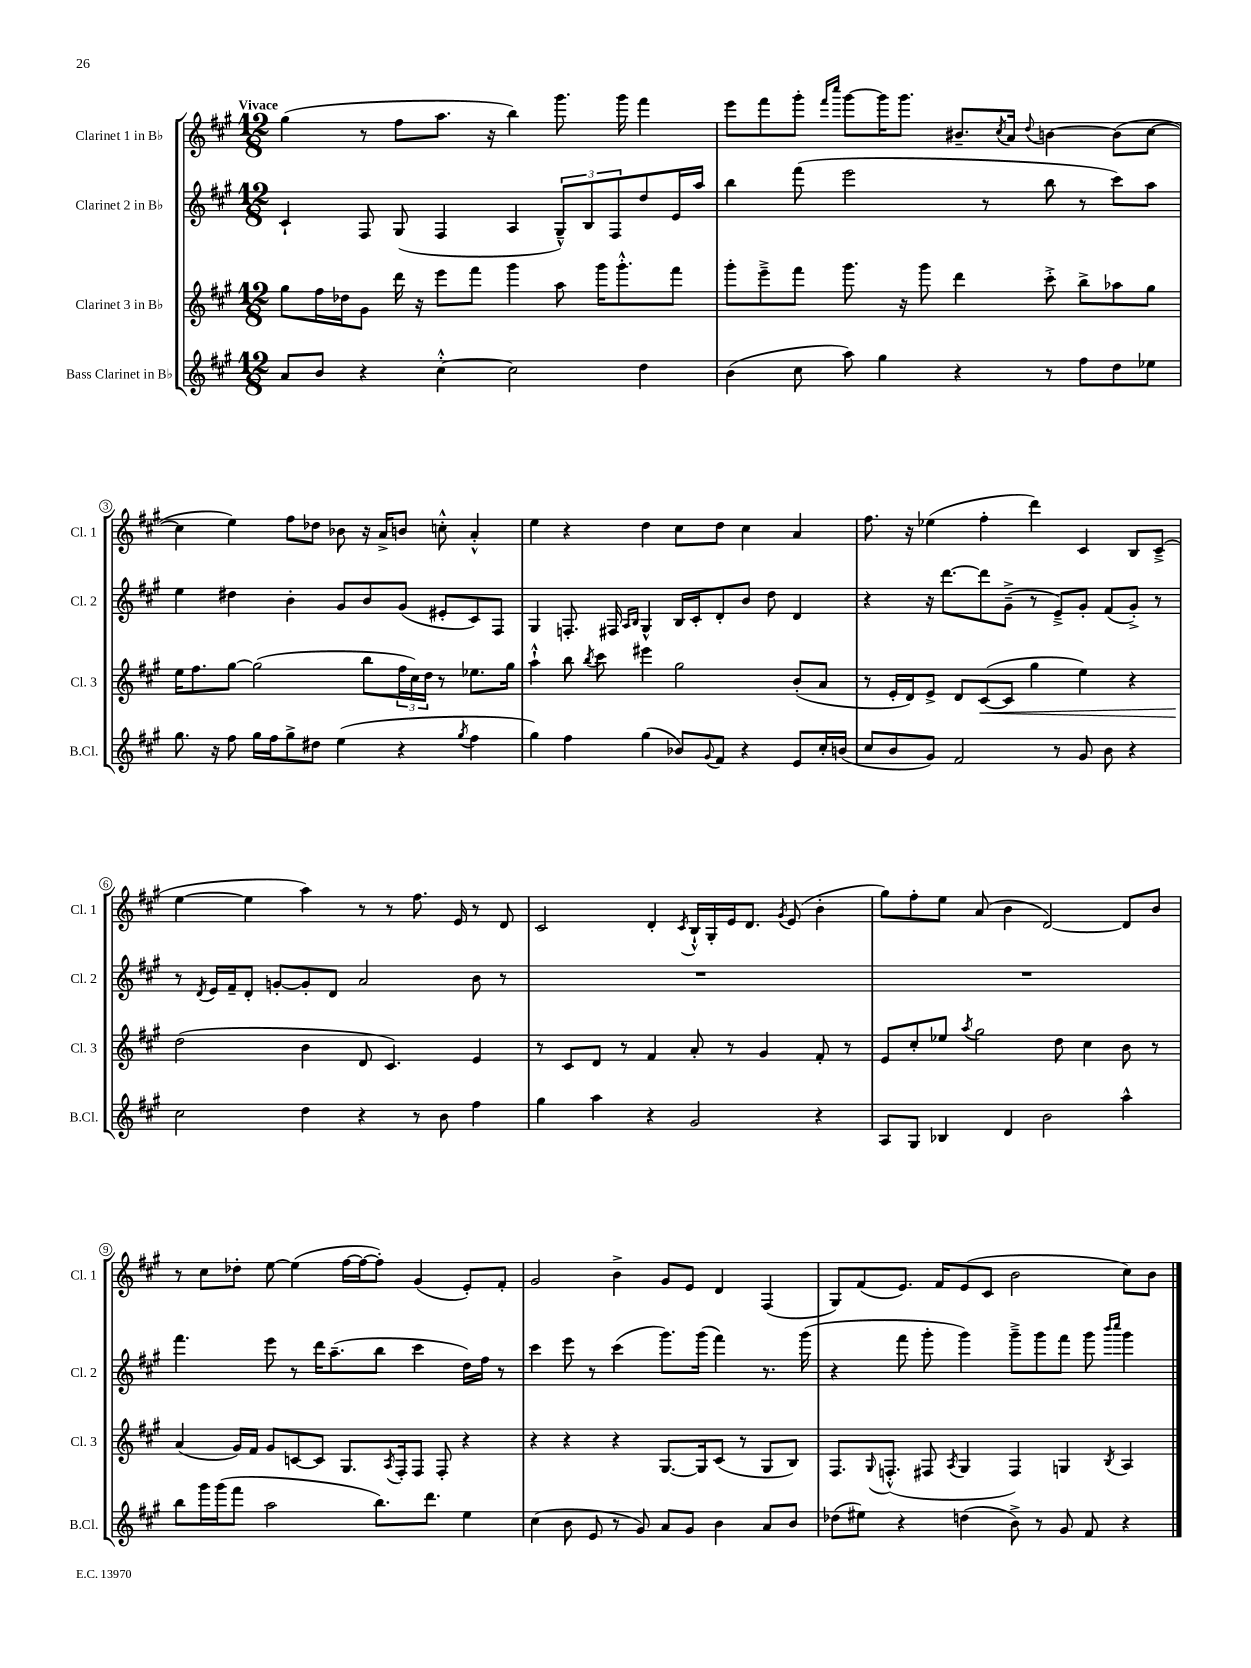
<<
\new StaffGroup <<
\new Staff = "s0" \with { instrumentName = "Clarinet 1 in Bb" shortInstrumentName = "Cl. 1" } {
    \clef treble \key a \major \numericTimeSignature \time 12/8 \tempo "Vivace"
    gis''4( r8 fis''8 a''8. r16 b''4) gis'''8. gis'''16 fis'''4 |
    e'''8 fis'''8 gis'''8-. \grace { fis'''16 cis''''16 } gis'''8~ gis'''16 gis'''8. bis'8.-- \acciaccatura { cis''8 } a'16 \appoggiatura { d''8 } b'4~ b'8( cis''8~ |
    cis''4 e''4) fis''8 des''8 bes'8 r16 a'16-> b'8 c''8-.-^ a'4-.-^ |
    e''4 r4 d''4 cis''8 d''8 cis''4 a'4 |
    fis''8. r16 ees''4( fis''4-. d'''4) cis'4 b8 cis'8--->( |
    e''4~ e''4 a''4) r8 r8 fis''8. e'16 r8 d'8 |
    cis'2 d'4-. \acciaccatura { cis'8 } b16-!-^ gis16-. e'16 d'8. \acciaccatura { gis'8 } e'8( b'4-. |
    gis''8) fis''8-. e''8 a'8( b'4 d'2~) d'8 b'8 |
    r8 cis''8 des''8-. e''8~ e''4( fis''16~ fis''16~ fis''8-.) gis'4( e'8-.) fis'8-. |
    gis'2 b'4-> gis'8 e'8 d'4 fis4( |
    gis8) fis'8( e'8.) fis'16 e'8( cis'8 b'2 cis''8) b'8 \bar "|." |
}
\new Staff = "s1" \with { instrumentName = "Clarinet 2 in Bb" shortInstrumentName = "Cl. 2" } {
    \clef treble \key a \major \numericTimeSignature \time 12/8
    cis'4-! fis8 gis8( fis4 a4 \tuplet 3/2 { gis8---^) b8 fis8 } d''8 e'16 a''16 |
    b''4 fis'''8( e'''2 r8 b''8 r8 cis'''8) a''8 |
    e''4 dis''4 b'4-. gis'8 b'8 gis'8( eis'8-. cis'8) fis8 |
    gis4 f8.-. fis16 \grace { a16 b16 } gis4-^ b16 cis'16-. d'8-. b'8 d''8 d'4 |
    r4 r16 d'''8.~ d'''8 gis'8--->( r8 e'8--->) gis'8-. fis'8( gis'8-.->) r8 |
    r8 \acciaccatura { d'8 } e'16 fis'16-- d'8-. g'8~-. g'8-. d'8 a'2 b'8 r8 |
    R1. |
    R1. |
    fis'''4. e'''8 r8 d'''16 a''8.--( b''8 cis'''4 d''16) fis''16 r8 |
    cis'''4 e'''8 r8 cis'''4( gis'''8.) gis'''16( fis'''4) r8. gis'''16( |
    r4 fis'''8 gis'''8-. gis'''4) gis'''8---> gis'''8 fis'''8 gis'''8 \grace { b'''16 cis''''16 } gis'''4 \bar "|." |
}
\new Staff = "s2" \with { instrumentName = "Clarinet 3 in Bb" shortInstrumentName = "Cl. 3" } {
    \clef treble \key a \major \numericTimeSignature \time 12/8
    gis''8 fis''16 des''16 gis'8 d'''16 r16 e'''8 fis'''8 gis'''4 a''8 gis'''16 gis'''8.-.-^ fis'''8 |
    gis'''8-. e'''8---> fis'''8 gis'''8. r16 gis'''8 d'''4 cis'''8-.-> b''8-> aes''8 gis''8 |
    e''16 fis''8. gis''8~ gis''2( b''8 \tuplet 3/2 { fis''16 cis''16) d''16 } r8 ees''8. gis''16 |
    a''4-!-^ b''8 \acciaccatura { b''8 } cis'''8 eis'''4 gis''2 b'8-.( a'8 |
    r8 e'16-. d'16) e'8-> d'8 cis'8~\<( cis'8 gis''4 e''4) r4 |
    d''2\!( b'4 d'8 cis'4.) e'4 |
    r8 cis'8 d'8 r8 fis'4 a'8-. r8 gis'4 fis'8-. r8 |
    e'8 cis''8-. ees''8 \acciaccatura { a''8 } gis''2 d''8 cis''4 b'8 r8 |
    a'4( gis'16) fis'16 gis'8 c'8~ c'8 gis8. \acciaccatura { a8 } fis16-. fis8 fis8-. r4 |
    r4 r4 r4 gis8.~ gis16 cis'8( r8 gis8 b8) |
    fis8. \appoggiatura { gis8 } f8.-.-^( fis8 \acciaccatura { a8 } gis4 fis4) g4 \acciaccatura { b8 } a4 \bar "|." |
}
\new Staff = "s3" \with { instrumentName = "Bass Clarinet in Bb" shortInstrumentName = "B.Cl." } {
    \clef treble \key a \major \numericTimeSignature \time 12/8
    a'8 b'8 r4 cis''4~-.-^ cis''2 d''4 |
    b'4( cis''8 a''8) gis''4 r4 r8 fis''8 d''8 ees''8 |
    gis''8. r16 fis''8 gis''16 fis''16 gis''8-> dis''8 e''4( r4 \acciaccatura { gis''8 } fis''4 |
    gis''4) fis''4 gis''4( bes'8) \appoggiatura { gis'8 } fis'8 r4 e'8 cis''16-. b'16( |
    cis''8 b'8 gis'8) fis'2 r8 gis'8 b'8 r4 |
    cis''2 d''4 r4 r8 b'8 fis''4 |
    gis''4 a''4 r4 gis'2 r4 |
    a8 gis8 bes4 d'4 b'2 a''4-^ |
    b''8 gis'''16 gis'''16( fis'''8 a''2 b''8.) d'''8. e''4 |
    cis''4( b'8 e'8 r8 gis'8) a'8 gis'8 b'4 a'8 b'8 |
    des''8( eis''8) r4 d''4( b'8->) r8 gis'8 fis'8 r4 \bar "|." |
}
>>
>>
\layout { \context { \Score \override BarNumber.stencil = #(make-stencil-circler 0.1 0.3 ly:text-interface::print) } }
